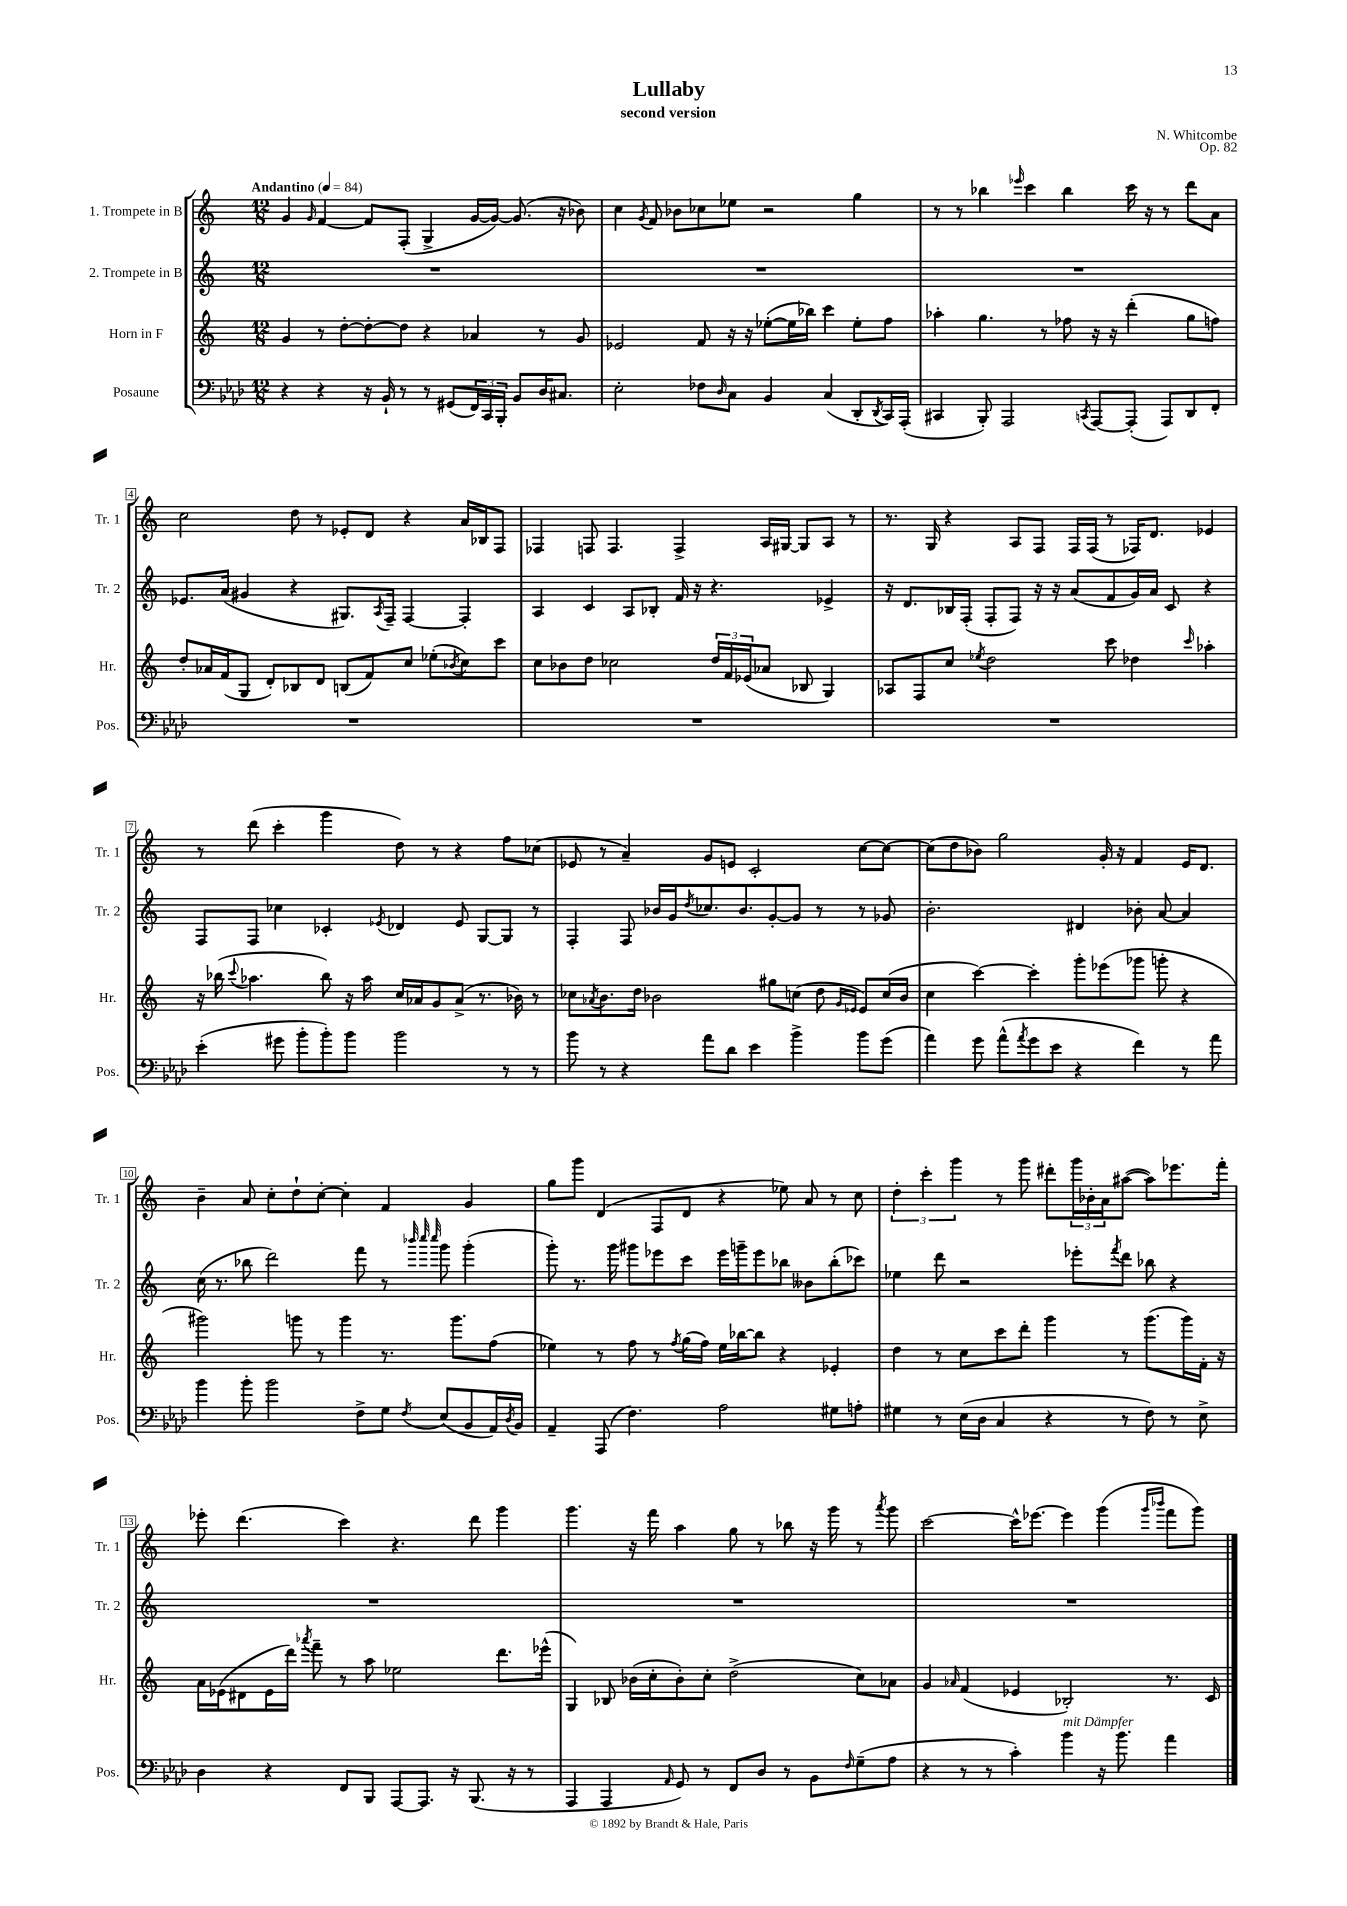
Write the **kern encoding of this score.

**kern	**kern	**kern	**kern
*staff4	*staff3	*staff2	*staff1
*clefF4	*clefG2	*clefG2	*clefG2
*k[b-e-a-d-]	*k[]	*k[]	*k[]
*M12/8	*M12/8	*M12/8	*M12/8
*MM84	*MM84	*MM84	*MM84
4r	4g	1.r	4g
.	.	.	16qqg
4r	8r	.	[4f
.	[8dd'	.	.
16r	8dd'_	.	8f]
16BB-`	.	.	.
8r	8dd]	.	(8F'
8r	4r	.	4G^
(8GG#	.	.	.
24FF)	4a-	.	[16g
24CC	.	.	.
.	.	.	16g_)
24BBB-'	.	.	.
8BB-	.	.	(8.g]
16D-	8r	.	.
8.C#	.	.	16r
.	8g	.	8b-)
=	=	=	=
2E-'	2e-	1.r	4cc
.	.	.	8qg
.	.	.	8f
.	.	.	8b-
8F-	8f	.	8cc-
16qqD-	.	.	.
8C	16r	.	8ee-
.	16r	.	.
4BB-	([8ee-'	.	2r
.	16ee-]	.	.
.	16bb-)	.	.
(4C	4ccc	.	.
8DD-'	8ee-'	.	4gg
8qDD-	.	.	.
16CC)	8ff	.	.
(16AAA-'	.	.	.
=	=	=	=
4CC#	4aa-'	1.r	8r
.	.	.	8r
8BBB-')	4.gg	.	4bb-
2AAA-	.	.	.
.	.	.	16qqeee-
.	.	.	4ccc
.	8r	.	.
.	8ff-	.	4bb-
8qCC	.	.	.
[8AAA-	16r	.	.
.	16r	.	.
(8AAA-']	(4ddd'	.	16ccc
.	.	.	16r
8AAA-)	.	.	8r
8DD-	8gg	.	8ddd
8FF'	8ff)	.	8a
=	=	=	=
1.r	8dd'	8.e-	2cc
.	16a-	.	.
.	(16f	(16a	.
.	8G	4g#	.
.	8d')	.	.
.	8B-	4r	8dd
.	8d	.	8r
.	(8B	8.G#)	8e-'
.	8f)	.	8d
.	.	8qA	.
.	.	16F~	.
.	8cc	[4F	4r
.	(8ee-'	.	.
.	8qb-	.	.
.	8cc)	4F']	16a
.	.	.	16B-
.	8ccc	.	8F
=	=	=	=
1.r	8cc	4A	4F-
.	8b-	.	.
.	8dd	4c	8F
.	2cc-	.	4.F
.	.	8A	.
.	.	8B-'	.
.	.	16f	4F^
.	.	16r	.
.	24dd	4.r	.
.	24f	.	.
.	(24e-	.	.
.	8a-	.	16A
.	.	.	[16G#
.	8B-	.	8G#]
.	4G)	4e-^	8A
.	.	.	8r
=	=	=	=
1.r	8A-	16r	8.r
.	.	8.d	.
.	8F	.	.
.	.	.	16G
.	8cc	16B-	4r
.	.	(16F'	.
.	8qee-	.	.
.	2dd	8F'	.
.	.	8F)	8A
.	.	16r	8F
.	.	16r	.
.	.	(8a	16F
.	.	.	(16F
.	8ccc	8f	8r
.	4dd-	16g)	16F-)
.	.	16a	8.d
.	.	8c	.
.	16qqccc	.	.
.	4aa-'	4r	4e-
=	=	=	=
(4e-'	16r	8F	8r
.	(16bb-	.	.
.	8qqccc	.	.
.	4.aa-	8F	(8ddd
8g#	.	4cc-	4ccc'
8b-'	.	.	.
8b-')	8bb-)	4c-'	4ggg
8b-	16r	.	.
.	16aa-	.	.
.	.	8qe-	.
2b-	16cc	4d-	8dd)
.	16a-	.	.
.	8g	.	8r
.	(8a-^	8e-	4r
.	8.r	[8G	.
8r	.	8G]	8ff
.	16b-)	.	.
8r	8r	8r	(8cc-
=	=	=	=
8b-	8cc-	4F'	8e-
.	8qa-	.	.
8r	8.b	.	8r
4r	.	8F	4a~)
.	16dd	.	.
.	2b-	16b-	.
.	.	16g	.
.	.	8qdd	.
8a-	.	8.cc-	8g
8d-	.	.	8e
.	.	8.b-	.
4e-	.	.	2c'
.	8gg#	[8g'	.
4b-^	(8cc	8g]	.
.	8dd	8r	.
.	16qqg	.	.
.	16qqe-	.	.
8b-	8e-)	8r	[8cc
(8g	(16cc	8g-	8cc_
.	16b-	.	.
=	=	=	=
4a-)	4cc	2.b'	(8cc]
.	.	.	8dd
8g	[4ccc)	.	8b-)
(8a-^^	.	.	2gg
8qa-	.	.	.
8g	4ccc']	.	.
8e-	.	.	.
4r	8ggg'	4d#	.
.	(8eee-	.	16g'
.	.	.	16r
4f)	8ggg-	8b-'	4f
.	8ggg'	[8a	.
8r	4r	4a]	16e
.	.	.	8.d
8a-	.	.	.
=	=	=	=
4b-	2ggg#)	(16cc	4b~
.	.	8.r	.
8b-'	.	8bb-	8a
2b-	.	2ddd)	8cc'
.	8ggg	.	8dd`
.	8r	.	[8cc'
.	4ggg	.	4cc']
8F^	.	8fff	.
8G	8.r	8r	4f
.	.	32qqbbb-	.
.	.	32qqcccc	.
8qF	.	32qqcccc	.
(8E-	.	8ggg	.
.	8.ggg	.	.
8BB-	.	(4ggg'	4g
16AA-)	(8ff	.	.
8qD-	.	.	.
16BB-	.	.	.
=	=	=	=
4AA-~	4ee-)	8ggg')	8gg
.	.	8.r	8ggg
(8AAA-	8r	.	(4d
.	.	16ggg	.
4.F)	8ff	8ggg#	.
.	8r	8eee-	8F
.	8qff	.	.
.	(16gg	8ccc	8d
.	16ff)	.	.
2A-	16ee-	16eee-	4r
.	[16bb-	16ggg~	.
.	8bb-]	8eee-	.
.	4r	8bb-	8ee-)
.	.	8b--	8a
8G#	4e-'	(8bb-'	8r
8A'	.	8ccc-)	8cc
=	=	=	=
4G#	4dd	4ee-	6dd'
.	.	.	6ccc'
8r	8r	8ddd	.
.	.	.	6ggg
(16E-	8cc	2r	.
16D-	.	.	.
4C	8ccc	.	8r
.	8ddd'	.	8ggg
4r	4ggg	.	8ddd#'
.	.	8eee-'	24ggg
.	.	.	24b-'
.	.	.	24a
.	.	8qfff	.
8r	8r	8ddd	([8aa#
8F)	(8.ggg	8bb-	8aa#])
8r	.	4r	8.eee-
.	16ggg)	.	.
8E-^	16f'	.	.
.	16r	.	16fff'
=	=	=	=
4D-	16a	1.r	8eee-'
.	(16e-	.	.
.	8d#	.	(4.ddd
4r	16e-	.	.
.	16ddd)	.	.
.	8qaaa-	.	.
.	8fff~	.	.
8FF	8r	.	4ccc)
8BBB-	8aa	.	.
[8AAA-	2ee-	.	4.r
8.AAA-]	.	.	.
16r	.	.	.
(8.BBB-	.	.	8ddd
.	8.ddd	.	4ggg
16r	.	.	.
8r	.	.	.
.	(16eee-^^	.	.
=	=	=	=
4AAA-	4G)	1.r	4.ggg
4AAA-	8B-	.	.
.	(16b-	.	16r
.	16cc'	.	16fff
16qqAA-	.	.	.
8GG)	8b-')	.	4aa
8r	8cc'	.	.
8FF	(2dd^	.	8gg
8D-	.	.	8r
8r	.	.	8bb-
8BB-	.	.	16r
.	.	.	16ggg
16qqF	.	.	.
(8G~	8cc)	.	8r
.	.	.	8qaaa
8A-	8a-	.	8ggg
=	=	=	=
4r	4g	1.r	[2ccc
.	16qqa-	.	.
8r	(4f	.	.
8r	.	.	.
4c')	4e-	.	16ccc^^]
.	.	.	[8.eee-
4b-	2B-')	.	4eee-]
16r	.	.	(4ggg
8.b-	.	.	.
.	.	.	16qqggg
.	.	.	16qqbbb-
4a-	8.r	.	8fff
.	.	.	8ggg)
.	16c	.	.
==	==	==	==
*-	*-	*-	*-
